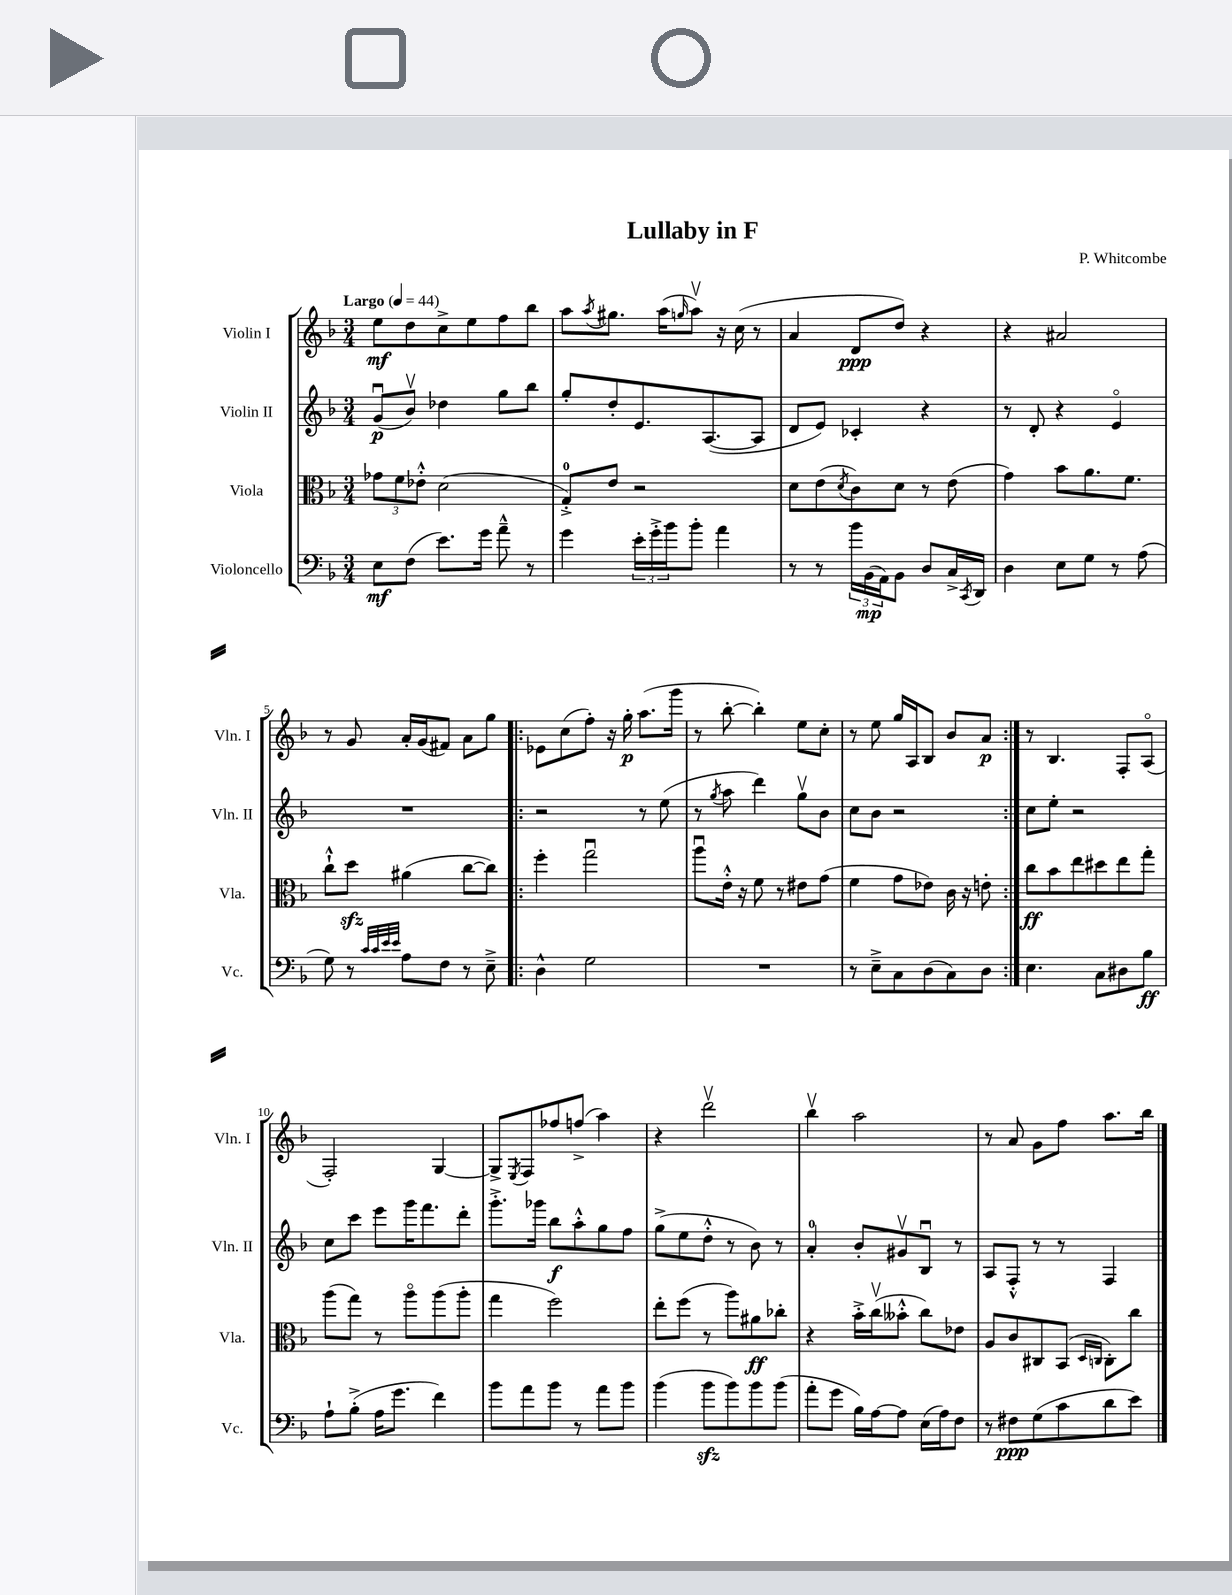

**kern	**kern	**kern	**kern
*staff4	*staff3	*staff2	*staff1
*clefF4	*clefC3	*clefG2	*clefG2
*k[b-]	*k[b-]	*k[b-]	*k[b-]
*M3/4	*M3/4	*M3/4	*M3/4
*MM44	*MM44	*MM44	*MM44
8E	12g-	(8gu	8ee
.	12f	.	.
(8F	.	8b-v)	8dd
.	12e-'^^	.	.
8.e)	(2d	4dd-	8cc^
.	.	.	8ee
16g	.	.	.
8a~^^	.	8gg	8ff
8r	.	8bb-	8bb-
=	=	=	=
4g	8G'^)	8gg'	8aa
.	.	.	8qaa
.	8e	8dd'	8.gg#
24e'	2r	8.e	.
24g'^	.	.	.
.	.	.	(16aa
24b-	.	.	.
.	.	.	16qqgg
8b-'	.	.	8aav)
.	.	([8.A	.
4a	.	.	16r
.	.	.	(16cc
.	.	8A]	8r
=	=	=	=
8r	8d	8d	4a
8r	(8e	8e)	.
.	8qd	.	.
24b-	8c)	4c-'	8d
(24BB-	.	.	.
24AA)	.	.	.
8BB-	8d	.	8dd)
8D	8r	4r	4r
16C^	(8e	.	.
8qCC	.	.	.
16DD	.	.	.
=	=	=	=
4D	4g)	8r	4r
.	.	8d'	.
8E	8b-	4r	2a#
8G	8.a	.	.
8r	.	4eo	.
.	8.f	.	.
(8A	.	.	.
=	=	=	=
8G)	8cc`^^	2.r	8r
8r	8dd	.	8g
32qqc	.	.	.
32qqc	.	.	.
32qqe	.	.	.
32qqe	.	.	.
8A	(4a#	.	16a'
.	.	.	(16g
8F	.	.	8f#)
8r	[8cc	.	8a
8E~^	8cc])	.	8gg
=!|:	=!|:	=!|:	=!|:
4D^^	4ff'	2r	8e-
.	.	.	(8cc
2G	2ggu	.	8ff')
.	.	.	16r
.	.	.	16gg'
.	.	8r	(8.aa
.	.	(8ee	.
.	.	.	16ggg
=	=	=	=
2.r	8aau	8r	8r
.	.	8qgg	.
.	16e'^^	8aa	[8bb-'
.	16r	.	.
.	8f	4ddd)	4bb-'])
.	8r	.	.
.	8e#	8ggv	8ee
.	(8g	8b-	8cc'
=	=	=	=
8r	4f	8cc	8r
8E~^	.	8b-	8ee
8C	8g	2r	16gg
.	.	.	16A
(8D	8e-)	.	8B-
8C)	16c	.	8b-
.	16r	.	.
8D	8e'	.	8a
=:|!	=:|!	=:|!	=:|!
4.E	8cc	8cc	8r
.	8b-	8ee'	4.B-
.	8ee	2r	.
8C	8dd#	.	.
8D#	8ee	.	8F'
8B-	8gg'	.	(8Ao
=	=	=	=
8A`	(8aa	8cc	2F')
(8B-'^	8gg)	8ccc	.
16A	8r	8eee	.
8.g	.	.	.
.	8aao	16ggg	.
.	.	8.fff	.
4f)	(8aa	.	[4G
.	8aa'	8ddd'	.
=	=	=	=
8b-	4gg	8.ggg'^	8G^]
.	.	.	8qE
8a	.	.	8F
.	.	16ggg-	.
8b-	2ff)	8bb-	8ff-
8r	.	8aa'^^	(8ff^
8a	.	8gg	4aa)
8b-	.	8ff	.
=	=	=	=
(4b-	8ee'	(8gg^	4r
.	(8ff	8ee	.
8b-	8r	8dd'^^	2dddv
8b-)	8aa)	8r	.
8b-	8a#	8b-)	.
(8b-	8cc-'	8r	.
=	=	=	=
8a'	4r	4a'	4bb-v
8g	.	.	.
16B-)	16b-'^	8b-'	2aa
[16A	(16ccv	.	.
8A]	8b--'^^	8g#v	.
(16E	8cc)	8B-u	.
16A)	.	.	.
8F	8e-	8r	.
=	=	=	=
8r	8A	8A	8r
8F#	8c	8F'^^	8a
(8G	8C#	8r	8g
8c	(8BB-	8r	8ff
.	16qqD	.	.
.	16qqC	.	.
8d	8C')	4F	8.aa
8e)	8cc	.	.
.	.	.	16bb-
==	==	==	==
*-	*-	*-	*-
